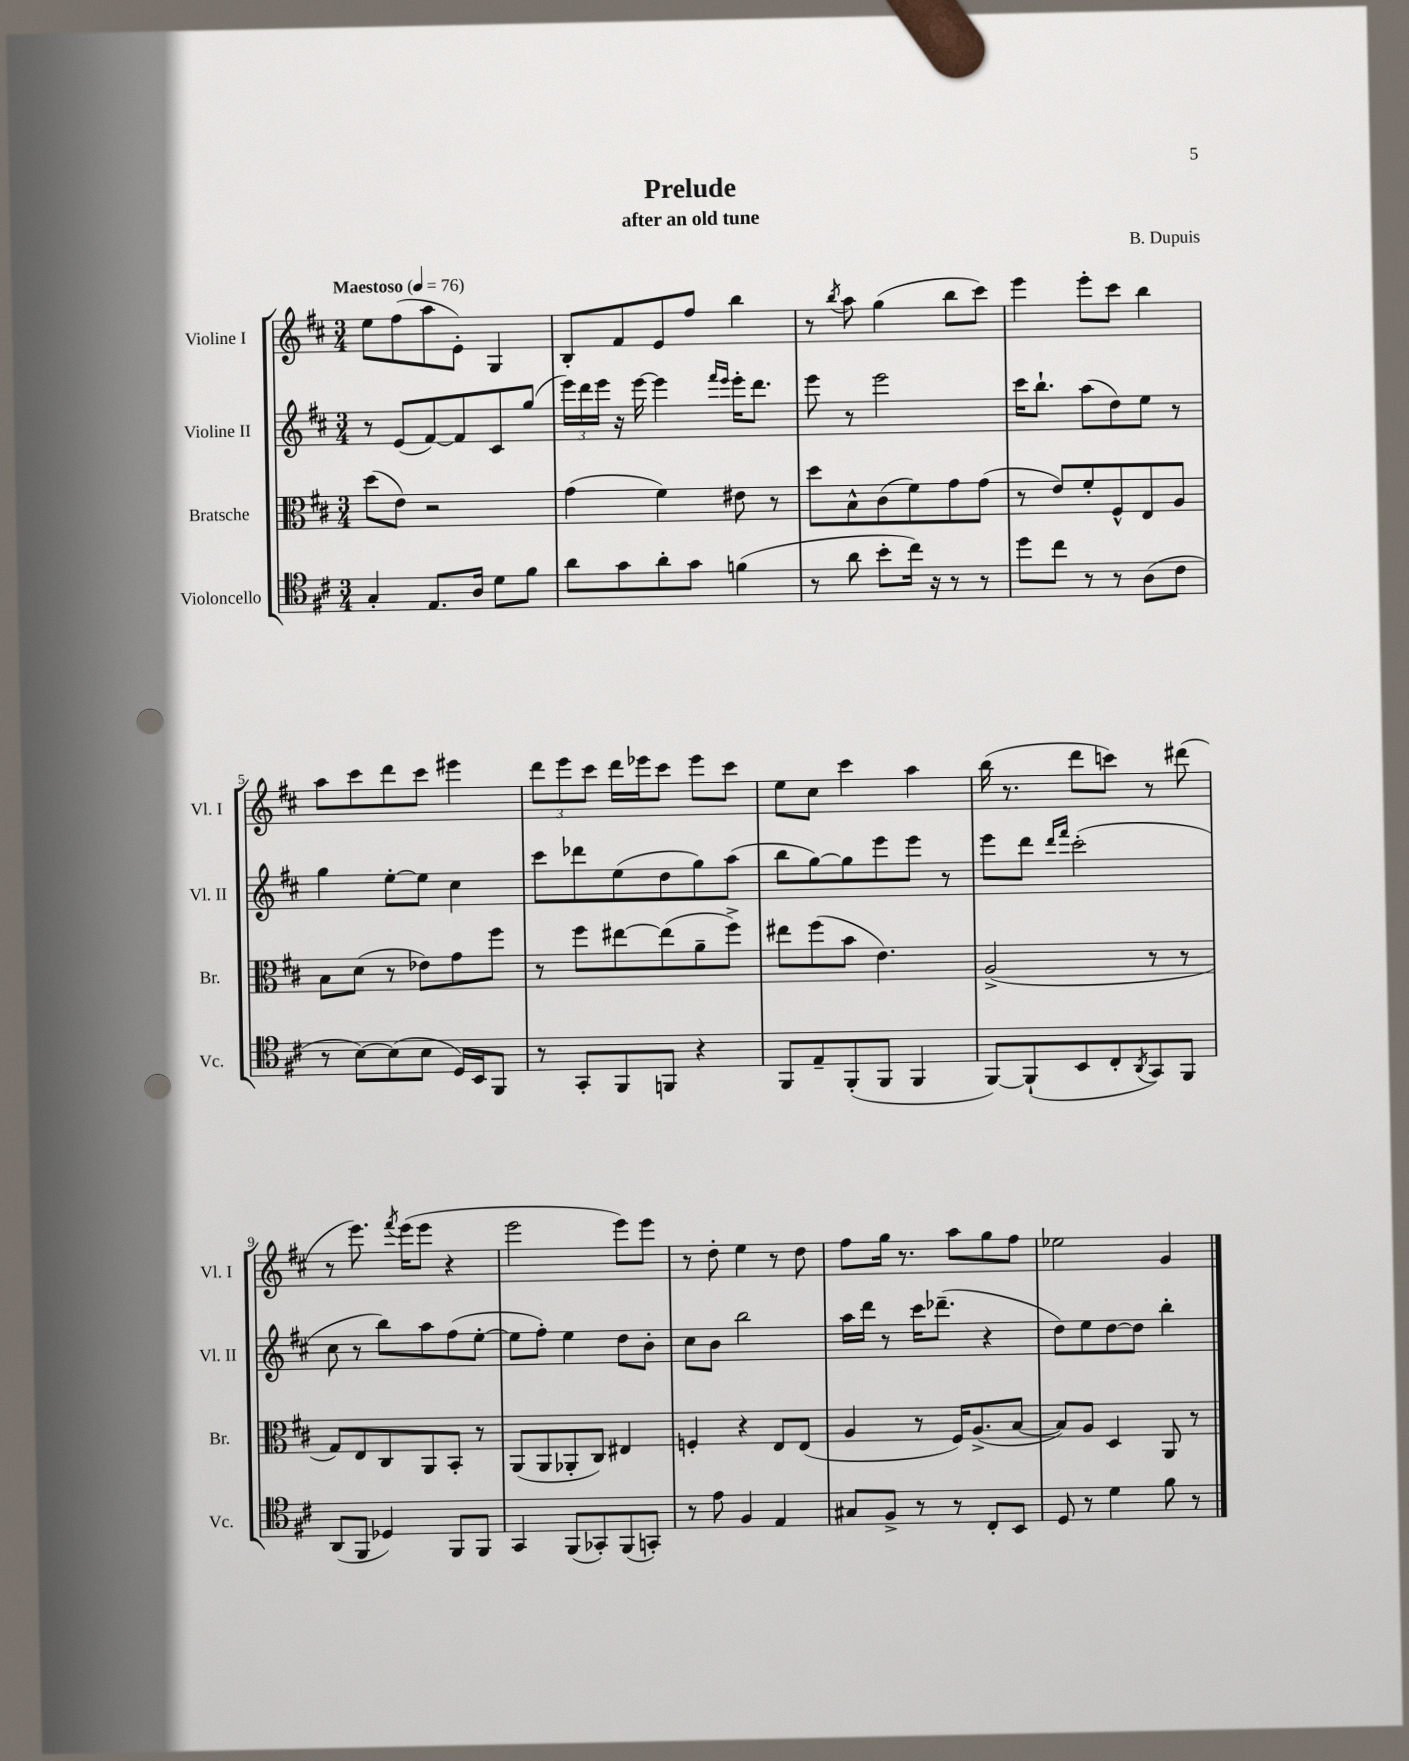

**kern	**kern	**kern	**kern
*staff4	*staff3	*staff2	*staff1
*clefC4	*clefC3	*clefG2	*clefG2
*k[f#c#]	*k[f#c#]	*k[f#c#]	*k[f#c#]
*M3/4	*M3/4	*M3/4	*M3/4
*MM76	*MM76	*MM76	*MM76
4G'	(8dd	8r	8ee
.	8e)	(8e	(8ff#
8.E	2r	[8f#)	8aa
.	.	8f#]	8e')
16A	.	.	.
8d	.	8c#	4G
8f#	.	(8gg	.
=	=	=	=
8a	(4g	24eee)	8B'
.	.	24ddd	.
.	.	24eee	.
8g	.	16r	8f#
.	.	[16eee	.
8a'	4f#)	4eee]	8e
8g	.	.	8ff#
.	.	16qqfff#	.
.	.	16qqeee	.
(4f	8e#	16eee'	4bb
.	.	8.ddd	.
.	8r	.	.
=	=	=	=
8r	8dd	8eee	8r
.	.	.	8qbb
8a	8B^^	8r	8aa
8b'	(8c#	2eee	(4gg
16cc#)	8f#)	.	.
16r	.	.	.
8r	8g	.	8bb
8r	(8g	.	8ccc#)
=	=	=	=
8dd	8r	16ccc#	4eee
.	.	8.bb`	.
8cc#	8e)	.	.
8r	8f#'	(8aa	8eee'
8r	8F#^^	8dd)	8ccc#
(8A	8E	8ee	4bb
8c#	8A	8r	.
=	=	=	=
8r	8B	4gg	8aa
[8B)	(8d	.	8ccc#
(8B]	8r	[8ee'	8ddd
8B	8e-)	8ee]	8ccc#
16D)	8g	4cc#	4eee#
16BB	.	.	.
8FF#	8ff#	.	.
=	=	=	=
8r	8r	8ccc#	12ddd
.	.	.	12eee
8GG'	8ff#	8ddd-	.
.	.	.	12ccc#
8FF#	[8ee#	(8ee	16ddd
.	.	.	16eee-
8FF	(8ee#]	8dd	8ccc#
4r	8a~	8gg)	8eee-
.	8ff#^)	(8aa	8ccc#
=	=	=	=
8FF#	8ee#	8bb	8ee
8E~	(8ff#	[8gg)	8cc#
(8FF#'	8b	8gg]	4ccc#
8FF#	4.e)	8eee	.
4FF#	.	8eee	4aa
.	.	8r	.
=	=	=	=
[8FF#)	(2A^	8eee	(16bb
.	.	.	8.r
(8FF#`]	.	8ddd	.
.	.	16qqddd	.
.	.	16qqfff#	.
8BB	.	(2ccc#'	8ddd
8C#'	.	.	8ccc)
8qAA	.	.	.
8GG)	8r	.	8r
8FF#	8r	.	(8ddd#
=	=	=	=
(8AA	8G)	8cc#	8r
8FF#	8E	8r	8.eee)
4D-)	8C#	8bb)	.
.	.	.	8qfff#
.	.	.	(16eee
.	8AA	8aa	8eee
8FF#	8BB'	(8ff#	4r
8FF#	8r	[8ee'	.
=	=	=	=
4GG	(8AA	8ee]	2eee
.	8AA	8ff#')	.
(8FF#	8AA-'	4ee	.
8GG-')	8C#)	.	.
(8FF#	4E#	8dd	8eee)
8GG')	.	8b'	8eee
=	=	=	=
8r	4F'	8cc#	8r
8e	.	8b	8dd'
4F#	4r	2bb	4ee
4E	8E	.	8r
.	(8E	.	8dd
=	=	=	=
8G#	4A	16aa	8ff#
.	.	16ddd	.
8F#^	.	8r	16gg
.	.	.	8.r
8r	8r	16ccc#	.
.	.	(8.ddd-~	.
8r	16F#)	.	8aa
.	(8.A^	.	.
8C#'	.	4r	8gg
8BB	[8B	.	8ff#
=	=	=	=
8D	8B])	8dd)	2ee-
8r	8A	8ee	.
4d	4D	[8dd	.
.	.	8dd]	.
8f#	8AA	4bb'	4g
8r	8r	.	.
==	==	==	==
*-	*-	*-	*-
